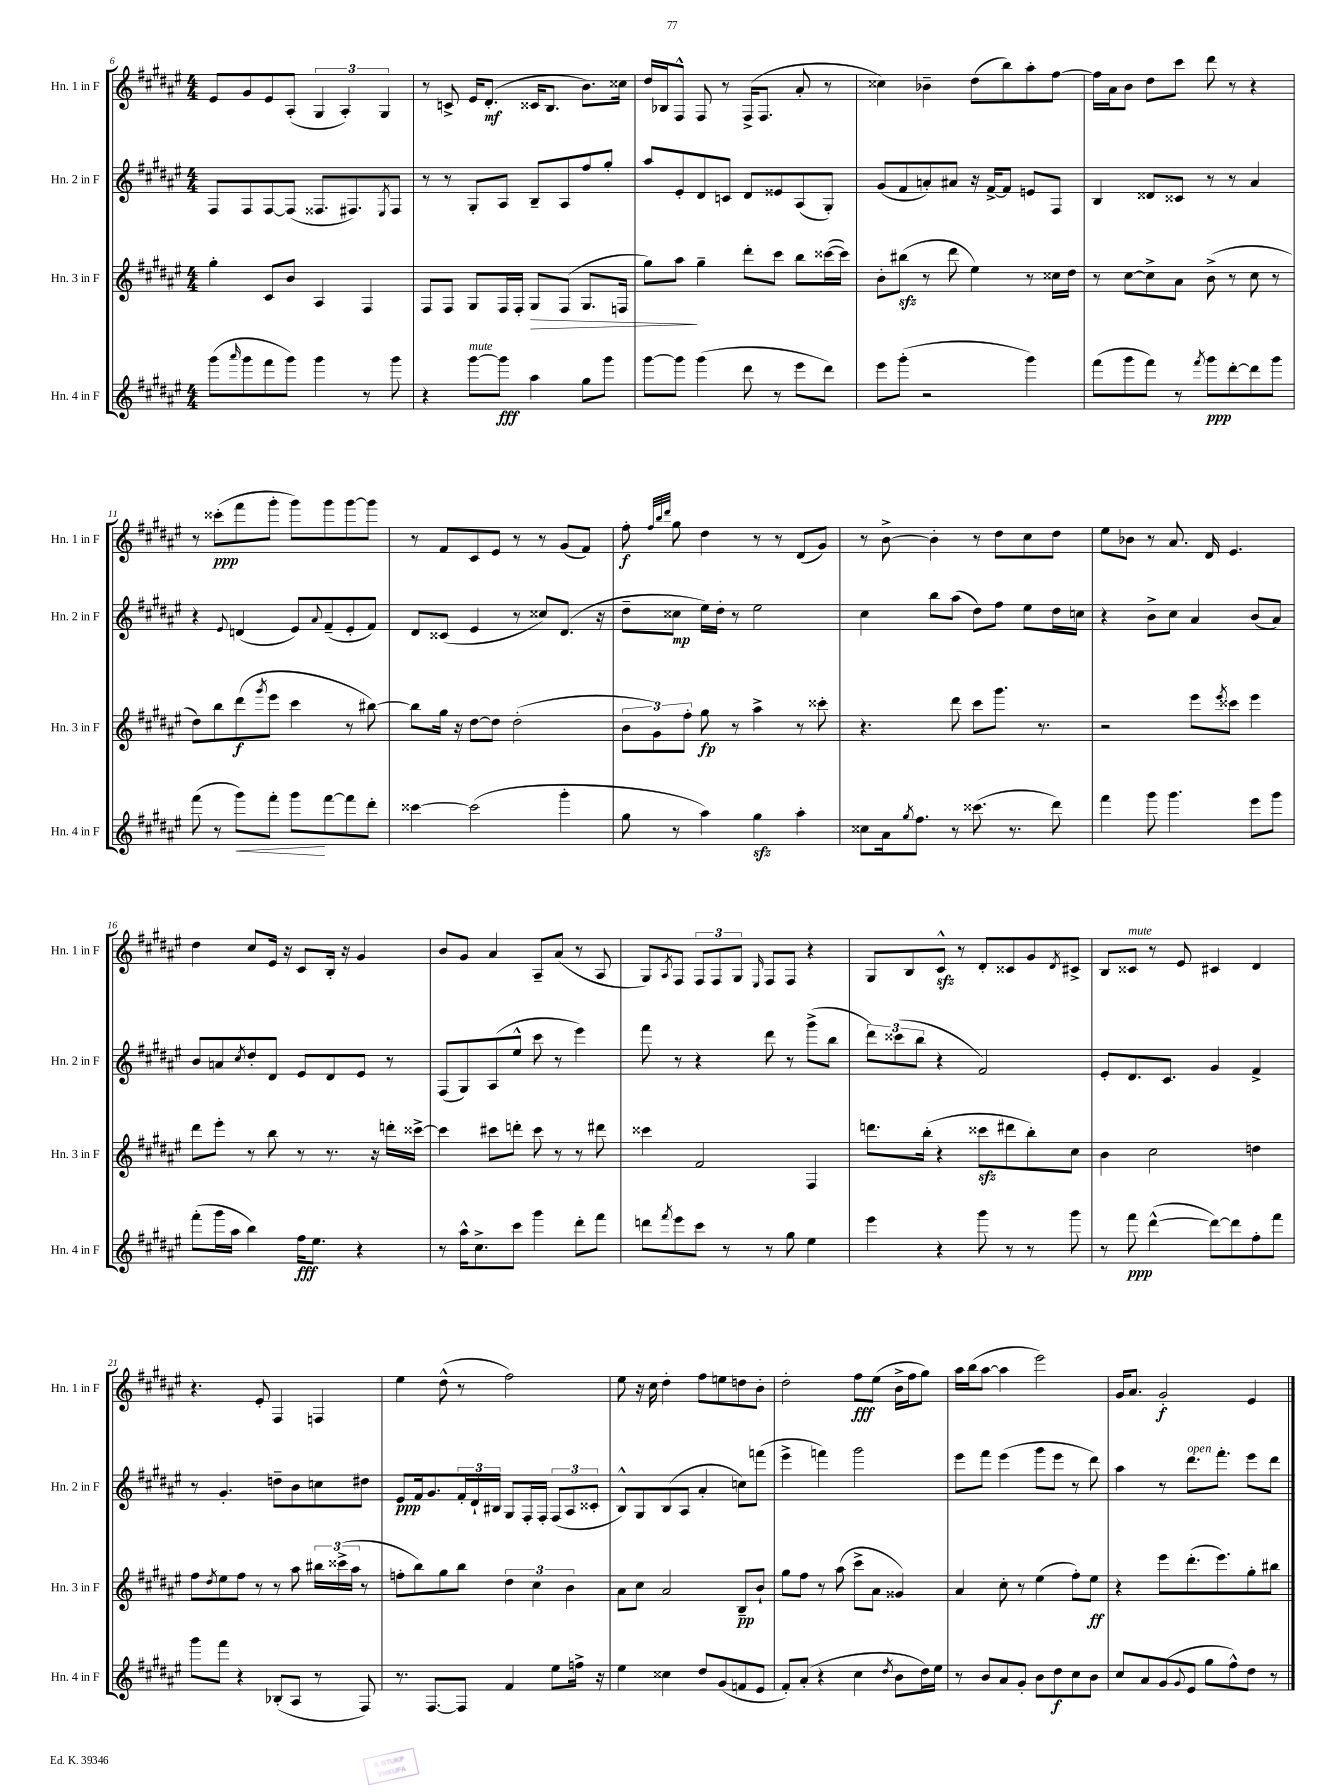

**kern	**dynam	**kern	**dynam	**kern	**dynam	**kern	**dynam
*part4	*part4	*part3	*part3	*part2	*part2	*part1	*part1
*staff4	*staff4	*staff3	*staff3	*staff2	*staff2	*staff1	*staff1
*I"Hn. 4 in F	*	*I"Hn. 3 in F	*	*I"Hn. 2 in F	*	*I"Hn. 1 in F	*
*I'Hn. 4 in F	*	*I'Hn. 3 in F	*	*I'Hn. 2 in F	*	*I'Hn. 1 in F	*
*clefG2	*	*clefG2	*	*clefG2	*	*clefG2	*
*k[f#c#g#d#a#e#]	*	*k[f#c#g#d#a#e#]	*	*k[f#c#g#d#a#e#]	*	*k[f#c#g#d#a#e#]	*
*M4/4	*	*M4/4	*	*M4/4	*	*M4/4	*
=6	=6	=6	=6	=6	=6	=6	=6
(8ggg#\L	.	4gg#'\	.	8F#/L	.	8e#/L	.
16qqaaa#/	.	.	.	.	.	.	.
8ggg#\	.	.	.	8F#/	.	8g#/	.
8fff#\	.	8c#/L	.	[8F#/	.	8e#/	.
8ggg#\J)	.	8b/J	.	(8F#/J]	.	(8A#'/J	.
4ggg#\	.	4A#/	.	8.F##X/L	.	6G#/	.
.	.	.	.	.	.	6A#'/)	.
.	.	.	.	8.F#X/)	.	.	.
8r	.	4F#/	.	.	.	.	.
.	.	.	.	.	.	6G#/	.
.	.	.	.	8qE#/	.	.	.
8ggg#\	.	.	.	8F#/J	.	.	.
=7	=7	=7	=7	=7	=7	=7	=7
4r	.	8F#/L	.	8r	.	8r	.
.	.	8F#/J	.	8r	.	8cn^/	.
!LO:TX:a:i:t=mute	!	!	!	!	!	!	!
[8ggg#\L	.	8G#/L	.	8G#'/L	.	16e#/KL	.
.	.	.	.	.	.	(8.d#'/J	mf
8ggg#\J]	fff	16F#/L	.	8A#/J	.	.	.
.	.	16F#'/JJ	.	.	.	.	.
!	!	!	!LO:HP:b	!	!	!	!
4aa#\	.	8G#/L	>	8B~/L	.	16c##X/KL	.
.	.	.	.	.	.	8.B/J	.
.	.	(8F#/J	.	8A#/	.	.	.
8gg#\L	.	8.G#/L	.	8ff#/	.	8.b\L)	.
8ggg#\J	.	.	.	8gg#'/J	.	.	.
.	.	16Fn/Jk	.	.	.	16cc##X\Jk	.
=8	=8	=8	=8	=8	=8	=8	=8
[8ggg#\L	.	8gg#\L)	.	8aa#/L	.	16dd#/LL	.
.	.	.	.	.	.	16B-X/J	.
8ggg#\J]	.	8aa#\J	.	8e#'/	.	8F#^^/J	.
(4ggg#\	.	4gg#~\	]	8d#/	.	8F#/	.
.	.	.	.	8cn/J	.	8r	.
8ddd#\	.	8ddd#'\L	.	8d#/L	.	(16F#^/KL	.
.	.	.	.	.	.	8.F#/J	.
8r	.	8ccc#\J	.	8e##X/	.	.	.
8eee#\L	.	8bb\L	.	(8A#/	.	8a#'/	.
8ddd#\J)	.	([16ccc##X\L	.	8G#'/J)	.	8r	.
.	.	16ccc##\JJ])	.	.	.	.	.
=9	=9	=9	=9	=9	=9	=9	=9
8eee#\L	.	8b'\L	.	(8g#/L	.	4cc##X\)	.
(8ggg#'\J	.	(8bb#Xzz\J	.	8f#/	.	.	.
2r	.	8r	.	8an'/)	.	4b-X~\	.
.	.	8ddd#\	.	8a#X/J	.	.	.
.	.	4ee#\)	.	16r	.	(8dd#\L	.
.	.	.	.	[16f#^/KL	.	.	.
.	.	.	.	8f#/J]	.	8bb\)	.
4ggg#\)	.	8r	.	8en/L	.	8aa#'\	.
.	.	16cc##X\LL	.	8F#/J	.	[8ff#\J	.
.	.	16dd#\JJ	.	.	.	.	.
=10	=10	=10	=10	=10	=10	=10	=10
(8fff#\L	.	8r	.	4B/	.	16ff#\LL]	.
.	.	.	.	.	.	16a#\J	.
8ggg#\	.	[8cc#\L	.	.	.	8b\J	.
8fff#\J)	.	8cc#^\]	.	8d##X/L	.	8dd#\L	.
8r	.	8a#\J	.	8c##X/J	.	8ccc#\J	.
8qfff#/	.	.	.	.	.	.	.
8ggg#\L	ppp	(8b^\	.	8r	.	8ddd#\	.
[8ddd#'\	.	8r	.	8r	.	8r	.
8ddd#\]	.	8cc#\	.	4a#/	.	4r	.
8ggg#\J	.	8r	.	.	.	.	.
!!LO:LB:g=z
=11	=11	=11	=11	=11	=11	=11	=11
(8fff#\	.	8dd#\L)	.	4r	.	8r	.
8r	.	8bb\	.	.	.	(8ccc##X'\L	ppp
.	.	.	.	8qqe#/	.	.	.
!	!LO:HP:b	!	!	!	!	!	!
8ggg#\L)	<	(8ddd#\	f	(4dn/	.	8fff#\	.
.	.	8qggg#/	.	.	.	.	.
8fff#'\J	.	8eee#\J	.	.	.	8ggg#'\J	.
8ggg#\L	.	4ccc#\	.	8e#/L)	.	8ggg#\L)	.
.	.	.	.	8qqa#/	.	.	.
[8fff#\	[	.	.	(8f#~/	.	8ggg#\	.
8fff#\]	.	8r	.	8e#'/	.	[8ggg#\	.
8ddd#'\J	.	[8bb#X\)	.	8f#/J)	.	8ggg#\J]	.
=12	=12	=12	=12	=12	=12	=12	=12
[4ccc##X\	.	8bb#\L]	.	8d#/L	.	8r	.
.	.	16gg#\Jk	.	(8c##X/J	.	8f#/L	.
.	.	16r	.	.	.	.	.
(2ccc##\]	.	[8dd#\L	.	4e#/	.	8c#/	.
.	.	8dd#\J]	.	.	.	8e#/J	.
.	.	(2dd#'\	.	8r	.	8r	.
.	.	.	.	8cc##X/L)	.	8r	.
4ggg#'\	.	.	.	(8.d#/J	.	(8g#/L	.
.	.	.	.	.	.	8f#/J)	.
.	.	.	.	16r	.	.	.
=13	=13	=13	=13	=13	=13	=13	=13
8gg#\	.	12b\L	.	8dd#~\L	.	8ff#'\	f
.	.	12g#\)	.	.	.	.	.
.	.	.	.	.	.	32qqff#/LLL	.
.	.	.	.	.	.	32qqbb/	.
.	.	.	.	.	.	32qqddd#/JJJ	.
8r	.	.	.	8cc##X\J	mp	8gg#\	.
.	.	12ff#'\J	.	.	.	.	.
4aa#\)	.	8gg#\	fp	16ee#\LL)	.	4dd#\	.
.	.	.	.	16dd#'\JJ	.	.	.
.	.	8r	.	8r	.	.	.
4gg#zz\	.	4aa#^\	.	2ee#\	.	8r	.
.	.	.	.	.	.	8r	.
4aa#'\	.	8r	.	.	.	(8d#/L	.
.	.	8ccc##X'\	.	.	.	8g#/J)	.
=14	=14	=14	=14	=14	=14	=14	=14
8cc##X\L	.	4.r	.	4cc#\	.	8r	.
16a#\k	.	.	.	.	.	[8b^\	.
8qgg#/	.	.	.	.	.	.	.
8.ff#\J	.	.	.	.	.	.	.
.	.	.	.	8bb\L	.	4b'\]	.
8r	.	8ddd#\	.	(8aa#\J	.	.	.
(8.ccc##X\	.	8ccc#\L	.	8dd#\L)	.	8r	.
.	.	8.ggg#\J	.	8ff#\J	.	8dd#\L	.
8.r	.	.	.	.	.	.	.
.	.	.	.	8ee#\L	.	8cc#\	.
.	.	8.r	.	.	.	.	.
8ddd#\)	.	.	.	16dd#\L	.	8dd#\J	.
.	.	.	.	16ccn\JJ	.	.	.
=15	=15	=15	=15	=15	=15	=15	=15
4fff#\	.	2r	.	4r	.	8ee#\L	.
.	.	.	.	.	.	8b-X\J	.
8ggg#\	.	.	.	8b^\L	.	8r	.
4.ggg#\	.	.	.	8cc#\J	.	8.a#/	.
.	.	8eee#\L	.	4a#/	.	.	.
.	.	.	.	.	.	16d#/	.
.	.	8qeee#/	.	.	.	.	.
.	.	8ccc##X\J	.	.	.	4.e#/	.
8eee#\L	.	4eee#\	.	(8b/L	.	.	.
8ggg#\J	.	.	.	8a#/J)	.	.	.
!!LO:LB:g=z
=16	=16	=16	=16	=16	=16	=16	=16
(8fff#'\L	.	8ddd#\L	.	8b/L	.	4dd#\	.
16ggg#\L	.	8eee#'\J	.	8an/	.	.	.
16aa#\JJ	.	.	.	.	.	.	.
.	.	.	.	8qcc#/	.	.	.
4bb\)	.	8r	.	8dd#'/	.	8cc#/L	.
.	.	8bb\	.	8d#/J	.	16e#/Jk	.
.	.	.	.	.	.	16r	.
16ff#\KL	fff	8r	.	8e#/L	.	8c#/L	.
8.ee#\J	.	.	.	.	.	.	.
.	.	8.r	.	8d#/	.	16B'/Jk	.
.	.	.	.	.	.	16r	.
4r	.	.	.	8e#/J	.	4g#/	.
.	.	16r	.	.	.	.	.
.	.	16dddn'\LL	.	8r	.	.	.
.	.	[16ccc##X^\JJ	.	.	.	.	.
=17	=17	=17	=17	=17	=17	=17	=17
8r	.	4ccc##\]	.	(8F#/L	.	8b/L	.
16aa#^^\KL	.	.	.	8G#/)	.	8g#/J	.
8.cc#^\	.	.	.	.	.	.	.
.	.	8ccc#X\L	.	(8A#/	.	4a#/	.
8ccc#\J	.	8dddn'\J	.	8ee#^^/J	.	.	.
4ggg#\	.	8ccc#\	.	8ccc#\	.	8A#~/L	.
.	.	8r	.	8r	.	(8a#/J	.
8ddd#'\L	.	8r	.	4eee#\)	.	8r	.
8fff#\J	.	8ddd#X\	.	.	.	8A#/	.
=18	=18	=18	=18	=18	=18	=18	=18
8dddn\L	.	4ccc##X\	.	8fff#\	.	8G#/L)	.
8qfff#/	.	.	.	.	.	8qA#/	.
8eee#\	.	.	.	8r	.	8F#/J	.
8ccc#\J	.	2f#/	.	4r	.	12F#/L	.
.	.	.	.	.	.	12F#/	.
8r	.	.	.	.	.	.	.
.	.	.	.	.	.	12G#/J	.
.	.	.	.	.	.	16qqE#/	.
8r	.	.	.	8ddd#\	.	8F#/L	.
8gg#\	.	.	.	8r	.	8F#/J	.
4ee#\	.	4F#/	.	(8ggg#^\L	.	4r	.
.	.	.	.	8bb\J	.	.	.
=19	=19	=19	=19	=19	=19	=19	=19
4eee#\	.	8.dddn\L	.	12ddd#\L)	.	8G#/L	.
.	.	.	.	(12ccc##X\	.	.	.
.	.	.	.	.	.	8B/	.
.	.	.	.	12bb\J	.	.	.
.	.	(16bb'\Jk	.	.	.	.	.
4r	.	4r	.	4r	.	8c#zz^^/J	.
.	.	.	.	.	.	8r	.
8ggg#\	.	8ccc##Xzz\L	.	2f#/)	.	8d#'/L	.
8r	.	8ddd#X\	.	.	.	8c##X/	.
8r	.	8bb'\)	.	.	.	8g#/	.
.	.	.	.	.	.	8qd#/	.
8ggg#\	.	8cc#\J	.	.	.	8c#X^/J	.
=20	=20	=20	=20	=20	=20	=20	=20
8r	.	4b\	.	8e#'/L	.	8B/L	.
!	!	!	!	!	!	!LO:TX:a:i:t=mute	!
8fff#\	ppp	.	.	8.d#/	.	8c##X/J	.
([4ddd#^^\	.	2cc#\	.	.	.	8r	.
.	.	.	.	8.c#/J	.	.	.
.	.	.	.	.	.	8e#/	.
8ddd#\L_)	.	.	.	4g#/	.	4c#X/	.
8ddd#\]	.	.	.	.	.	.	.
8ff#'\	.	4ddn\	.	4f#^/	.	4d#/	.
8fff#\J	.	.	.	.	.	.	.
!!LO:LB:g=z
=21	=21	=21	=21	=21	=21	=21	=21
8ggg#\L	.	8ff#\L	.	8r	.	4.r	.
.	.	8qdd#/	.	.	.	.	.
8fff#\J	.	8ee#\	.	4.g#'/	.	.	.
4r	.	8ff#\J	.	.	.	.	.
.	.	8r	.	.	.	8e#'/	.
(8B-X'/L	.	8r	.	8ddn~\L	.	4F#/	.
8A#/J	.	8aa#\	.	8b\	.	.	.
8r	.	24bb#X\LL	.	8ccn\	.	4Fn/	.
.	.	(24ccc##X^\	.	.	.	.	.
.	.	24aa#\JJ	.	.	.	.	.
8F#/)	.	8r	.	8dd#X\J	.	.	.
=22	=22	=22	=22	=22	=22	=22	=22
8.r	.	8ffn'\L	.	8e#/L	ppp	4ee#\	.
.	.	8bb\)	.	16f#/k	.	.	.
[8.F#/L	.	.	.	8.g#/	.	.	.
.	.	8gg#\	.	.	.	(8dd#^^\	.
8F#/J]	.	8bb\J	.	24f#'/L	.	8r	.
.	.	.	.	24d#`/	.	.	.
.	.	.	.	24B#X/JJ	.	.	.
4f#/	.	6dd#\	.	8G#/L	.	2ff#\)	.
.	.	.	.	16F#'/L	.	.	.
.	.	6cc#\	.	.	.	.	.
.	.	.	.	16F#'/JJ	.	.	.
8ee#\L	.	.	.	(12F#/L	.	.	.
.	.	6b\	.	12A#/	.	.	.
16ffn^\Jk	.	.	.	.	.	.	.
.	.	.	.	12c##X'/J	.	.	.
16r	.	.	.	.	.	.	.
=23	=23	=23	=23	=23	=23	=23	=23
4ee#\	.	8a#\L	.	8B^^/L)	.	8ee#\	.
.	.	8cc#\J	.	8G#/	.	16r	.
.	.	.	.	.	.	16cc#\	.
4cc##X\	.	2a#/	.	(8B/	.	4dd#'\	.
.	.	.	.	8A#/J	.	.	.
8dd#/L	.	.	.	4a#'/	.	8ff#\L	.
(8g#/	.	.	.	.	.	8een\	.
8fn/	.	8B~/L	pp	8ccn\L)	.	8ddn\	.
8e#/J	.	8b`/J	.	(8fffn\J	.	8b'\J	.
=24	=24	=24	=24	=24	=24	=24	=24
8f#'/L)	.	8gg#\L	.	4eee#^\	.	2dd#'\	.
(8a#'/J	.	8ff#\J	.	.	.	.	.
4r	.	8r	.	4fffn\)	.	.	.
.	.	(8aa#\	.	.	.	.	.
4cc#\	.	8ccc#^\L	.	2ggg#\	.	8ff#\L	fff
.	.	8a#\J	.	.	.	(8ee#\J	.
8qdd#/	.	.	.	.	.	.	.
8b\L	.	4g##X/)	.	.	.	16b^\LL	.
.	.	.	.	.	.	16ff#\J	.
16dd#\L)	.	.	.	.	.	8gg#\J)	.
16ee#\JJ	.	.	.	.	.	.	.
=25	=25	=25	=25	=25	=25	=25	=25
8r	.	4a#/	.	8eee#\L	.	16aa#\LL	.
.	.	.	.	.	.	(16bb\J	.
8b/L	.	.	.	8fff#\J	.	[8aa#\J	.
8a#/	.	8cc#'\	.	(4eee#\	.	4aa#\]	.
8g#'/J	.	8r	.	.	.	.	.
8b\L	.	(4ee#\	.	8ggg#\L	.	2eee#\)	.
8dd#\	f	.	.	8eee#\J	.	.	.
8cc#\	.	8ff#'\L)	.	8r	.	.	.
8b\J	.	8ee#\J	ff	8ddd#\)	.	.	.
=26	=26	=26	=26	=26	=26	=26	=26
8cc#/L	.	4r	.	4aa#\	.	16g#/KL	.
.	.	.	.	.	.	8.a#/J	.
8a#/	.	.	.	.	.	.	.
(8g#/	.	8eee#\L	.	8r	.	2g#'/	f
8qqg#/	.	.	.	.	.	.	.
!	!	!	!	!LO:TX:a:i:t=open	!	!	!
8e#/J	.	(8.ddd#'\	.	8.ddd#\L	.	.	.
8gg#\L	.	.	.	.	.	.	.
.	.	8.eee#\)	.	8.fff#'\J	.	.	.
8ff#^^\)	.	.	.	.	.	.	.
8dd#\J	.	8gg#'\	.	8eee#\L	.	4e#/	.
8r	.	8bb#X\J	.	8ddd#\J	.	.	.
==	==	==	==	==	==	==	==
*-	*-	*-	*-	*-	*-	*-	*-
